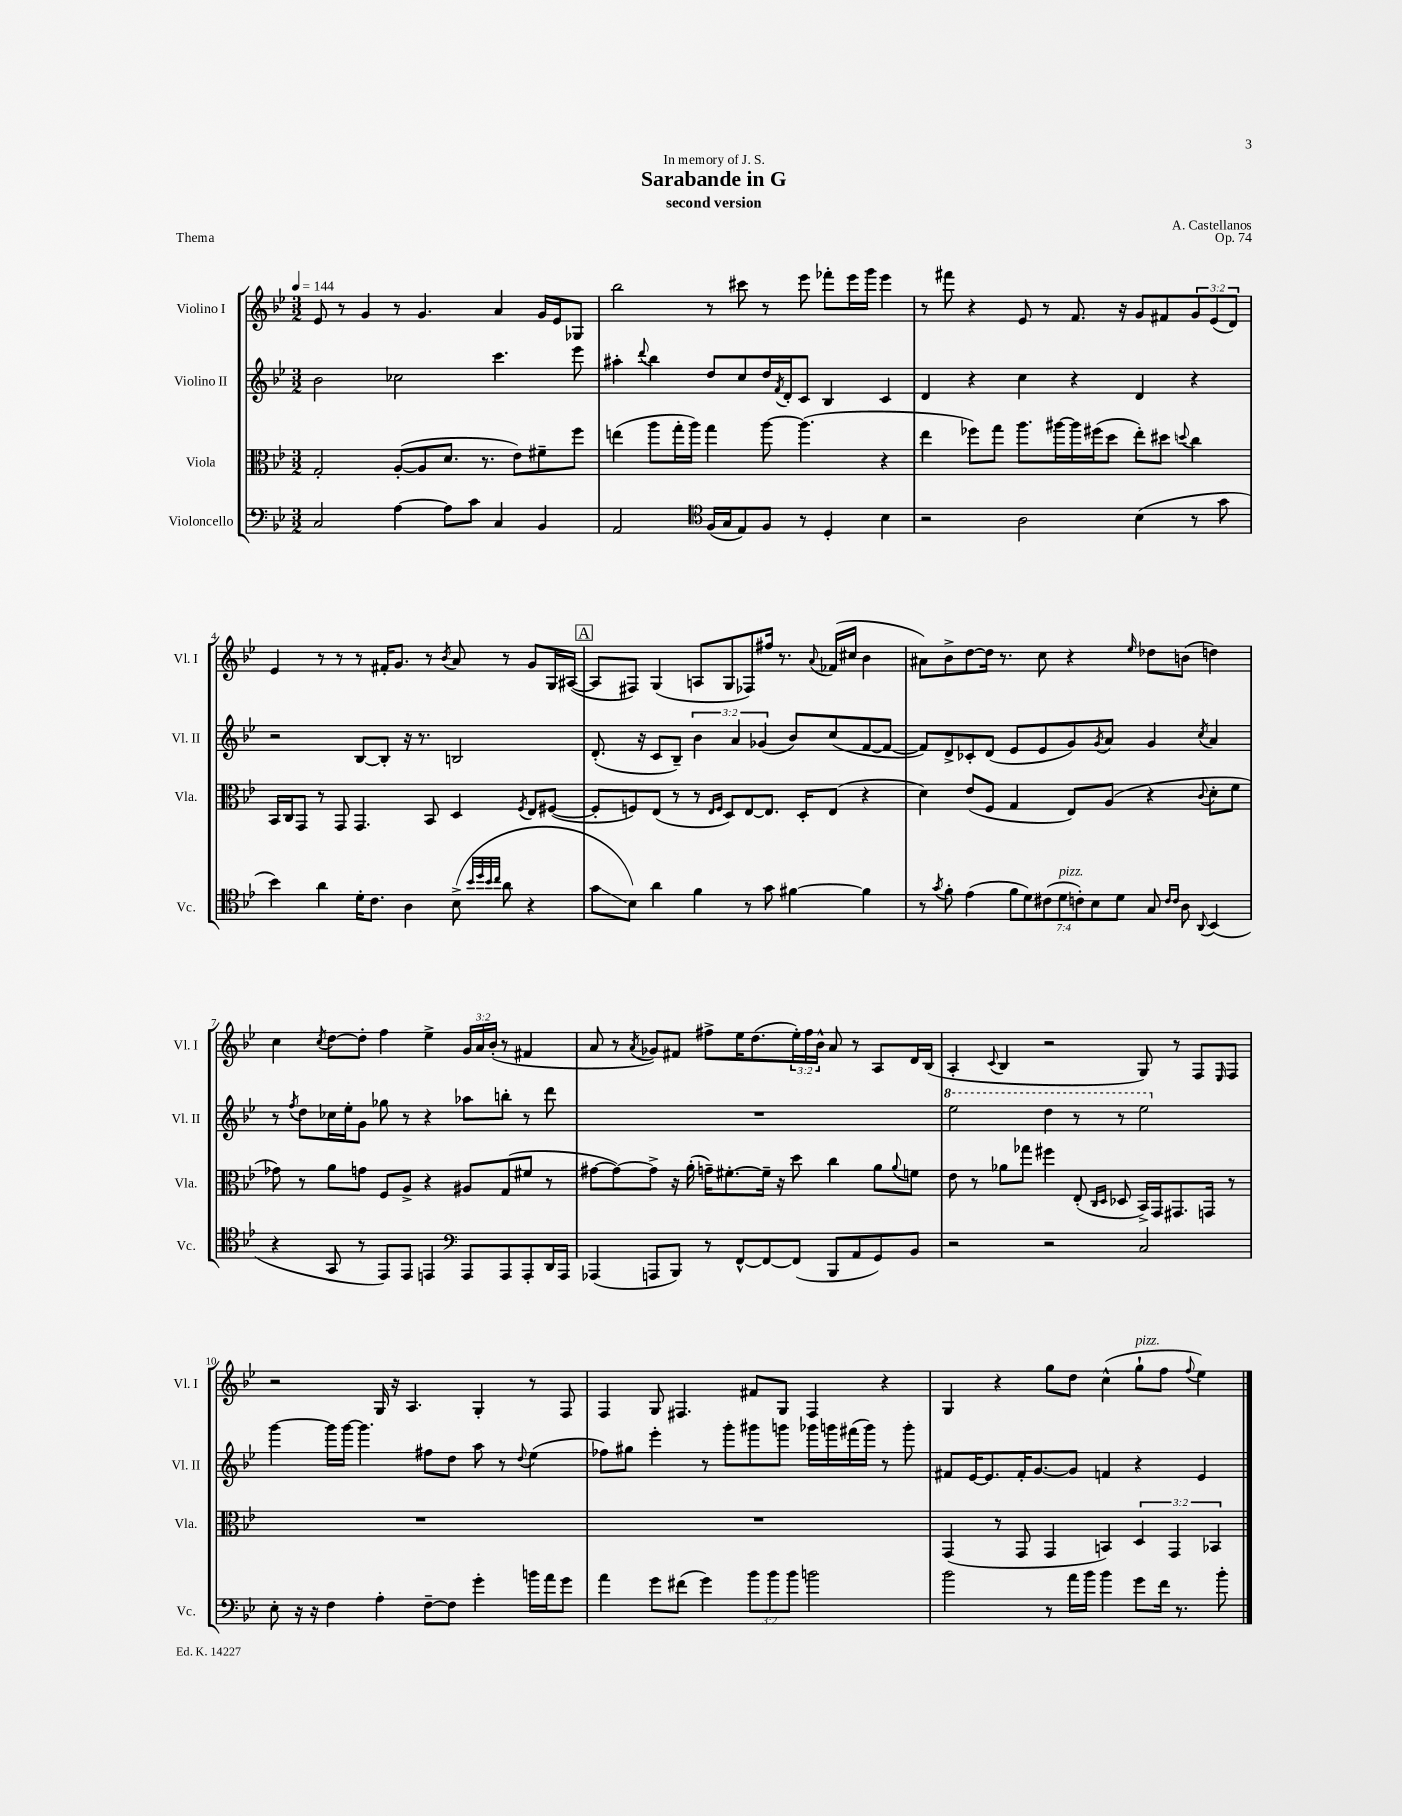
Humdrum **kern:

**kern	**kern	**kern	**kern
*staff4	*staff3	*staff2	*staff1
*clefF4	*clefC3	*clefG2	*clefG2
*k[b-e-]	*k[b-e-]	*k[b-e-]	*k[b-e-]
*M3/2	*M3/2	*M3/2	*M3/2
*MM144	*MM144	*MM144	*MM144
2C	2G'	2b-	8e-
.	.	.	8r
.	.	.	4g
[4A	([8A'	2cc-	8r
.	8A]	.	4.g
8A]	8.d	.	.
8c	.	.	.
.	8.r	.	.
4C	.	4.ccc	4a
.	8e-)	.	.
4BB-	8f#~	.	16g
.	.	.	16e-
.	8ff	8eee-	8G-
=	=	=	=
2AA	(4ee	4aa#'	2bb-
.	.	8qqddd	.
.	8aa	4bb-	.
.	16gg'	.	.
.	16aa)	.	.
*clefC4	*	*	*
(16F	4gg	8dd	8r
16G	.	.	.
8E-)	.	8cc	8ccc#
8F	[8aa	16dd	8r
.	.	8qf	.
.	.	16d'	.
8r	(4.aa]	8c	8eee-
4D'	.	4B-	8fff-'
.	.	.	16eee-
.	.	.	16ggg
4B-	4r	4c	4eee-
=	=	=	=
2r	4ee-	4d	8r
.	.	.	8fff#
.	8ff-)	4r	4r
.	8gg	.	.
2A	8.aa	4cc	8e-
.	.	.	8r
.	[16aa#	.	.
.	16aa#]	4r	8.f
.	(16ff#	.	.
.	8dd	.	.
.	.	.	16r
(4B-	8ee-')	4d	8g
.	8dd#	.	8f#
.	8qqdd	.	.
8r	4cc	4r	12g
.	.	.	(12e-
8g	.	.	.
.	.	.	12d)
=	=	=	=
4b-)	16BB-	2r	4e-
.	16C	.	.
.	8GG	.	.
4a	8r	.	8r
.	8GG	.	8r
16d'	4.GG	[8B-	8r
8.c	.	.	.
.	.	8B-']	16f#'
.	.	.	8.g
4A	.	16r	.
.	.	8.r	.
.	8BB-	.	8r
.	.	.	8qb-
(8B-^	4D	2B	8a
32qqb-	.	.	.
32qqdd	.	.	.
32qqb-	.	.	.
32qqcc	.	.	.
8a	.	.	8r
.	8qF	.	.
4r	8E-	.	8g
.	([8F#	.	16G
.	.	.	([16A#
=	=	=	=
8g	8F#']	(8.d'	8A#]
8B-)	8F)	.	8F#)
.	.	16r	.
4a	(8E-	8c	(4G
.	8r	8B-~)	.
4f	8r	6b-	8A
.	16qqE-	.	.
.	16qqF	.	.
.	8D)	.	8G
.	.	6a	.
8r	[8E-	.	8F-)
.	.	(6g-	.
8g	8.E-]	.	16ff#
.	.	.	8.r
[4f#	.	8b-)	.
.	16D'	.	.
.	.	.	8qqa
.	(8E-	(8cc	(16f-
.	.	.	16cc#
4f#]	4r	[8f	4b-
.	.	8f_	.
=	=	=	=
8r	4d)	8f])	8a#)
8qg	.	.	.
8f'	.	8d^	8b-^
(4e-	(8e-	8c-'	[8dd
.	8F	(8d	16dd]
.	.	.	8.r
14f	4G	8e-	.
14d)	.	.	.
.	.	8e-	8cc
(14c#	.	.	.
14d	.	.	.
.	8E-)	8g)	4r
14c')	.	.	.
14B-	.	.	.
.	.	8qg	.
.	(8A	8a	.
14d	.	.	.
.	.	.	16qqee-
8G	4r	4g	8dd-
16qqc	.	.	.
16qqc	.	.	.
8A	.	.	(8b
8qqAA	8qqc	8qcc	.
(4BB-	8d'	4a	4dd)
.	8f	.	.
=	=	=	=
4r	8g-)	8r	4cc
.	.	8qff	.
.	8r	8dd	.
.	.	.	8qcc
8GG	8a	16cc-	[8dd
.	.	16ee-'	.
8r	8g	8g	8dd']
8EE-)	8F	8gg-	4ff
8EE-	8A^	8r	.
4EE	4r	4r	4ee-^
*clefF4	*	*	*
8AAA	8A#	8aa-	24g
.	.	.	24a
.	.	.	(24b-'
8AAA	(8G	8bb'	8r
8AAA'	8f#	8r	4f#
16DD	8r	8ddd	.
16AAA	.	.	.
=	=	=	=
(4AAA-	[8g#	1.r	8a
.	8g#_)	.	8r
.	.	.	8qa
8AAA	8g#^]	.	8g-)
8BBB-)	16r	.	8f#
.	(16a'	.	.
8r	16g~)	.	8ff#^
.	[8.f#'	.	.
[8FF^^	.	.	16ee-
.	.	.	(8.dd
8FF_	16f#~]	.	.
.	16r	.	.
(8FF]	8dd	.	24ee-')
.	.	.	24ff#
.	.	.	24b-^^
8BBB-	4cc	.	8a
8AA	.	.	8r
8GG)	8a	.	8A
.	8qqa	.	.
8BB-	8f	.	16d
.	.	.	(16B-
=	=	=	=
2r	8e-	2eee-	4A'
.	8r	.	.
.	.	.	8qqc
.	8a-	.	4B-
.	8gg-	.	.
2r	4ff#	4ddd	2r
.	(8E-'	8r	.
.	16qqC	.	.
.	16qqD	.	.
.	8D-	8r	.
2C	16BB-^)	2eee-	8G)
.	16GG	.	.
.	8.GG#	.	8r
.	.	.	8F
.	16GG	.	.
.	.	.	16qqE-
.	8r	.	8F
=	=	=	=
8E-'	1.r	[4ggg	2r
16r	.	.	.
16r	.	.	.
4F	.	16ggg]	.
.	.	[16ggg	.
.	.	4.ggg]	.
4A'	.	.	16G
.	.	.	16r
.	.	.	4.A
[8F~	.	8ff#	.
8F]	.	8dd	.
4g'	.	8aa	4G'
.	.	8r	.
.	.	8qqdd	.
16b	.	(4ee-	8r
16a	.	.	.
8g	.	.	8F
=	=	=	=
4a	1.r	8ff-)	4F
.	.	8gg#	.
8g	.	4eee-'	8G
(8f#	.	.	4.F#
4g)	.	8r	.
.	.	8ggg'	.
12b-	.	8ggg#	8f#
12b-	.	.	.
.	.	8ggg	8G
12b-	.	.	.
2b	.	16ggg-	4F#
.	.	16ggg	.
.	.	(16fff#	.
.	.	16ggg)	.
.	.	8r	4r
.	.	8ggg'	.
=	=	=	=
2b-	(4GG	8f#	4G
.	.	[16e-	.
.	.	8.e-]	.
.	8r	.	4r
.	8GG	16f#'	.
.	.	[8.g	.
8r	4GG	.	8gg
16a	.	8g]	8dd
16b-	.	.	.
4b-	4BB)	4f	(4cc^^
8g	6D	4r	8gg`
16f	.	.	8ff
.	6GG	.	.
8.r	.	.	.
.	.	.	8qqff
.	.	4e-	4ee-)
.	6BB-	.	.
8b-'	.	.	.
==	==	==	==
*-	*-	*-	*-
